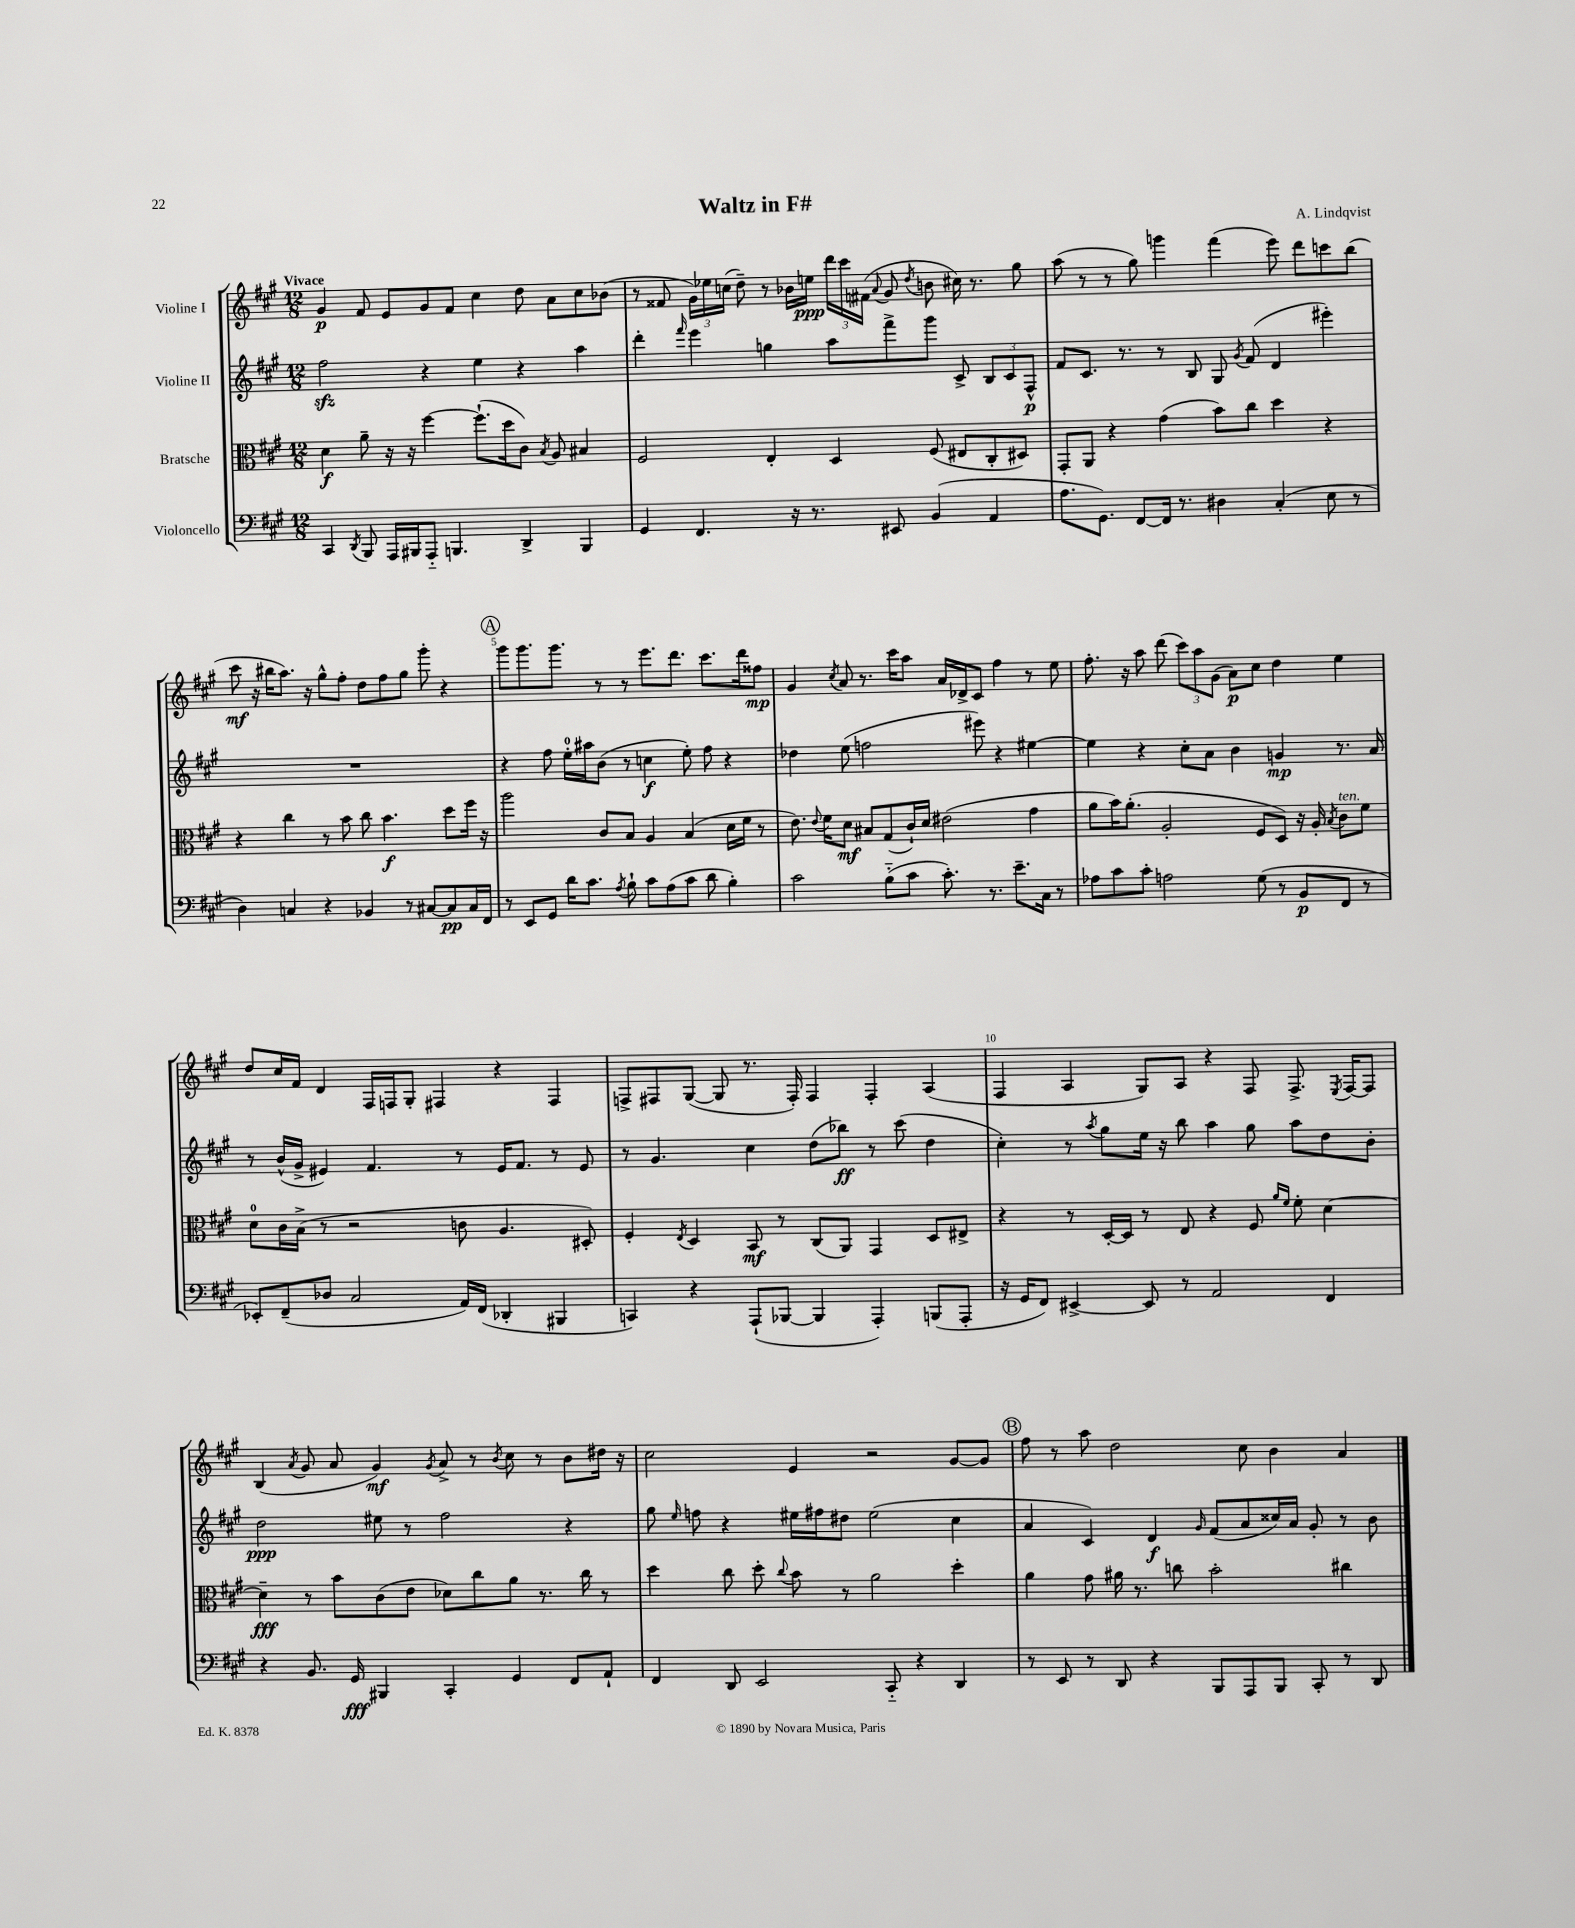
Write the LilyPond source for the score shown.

\header { title = "Waltz in F#" composer = "A. Lindqvist" }
<<
\new StaffGroup <<
\new Staff = "s0" \with { instrumentName = "Violine I" } {
    \clef treble \key a \major \numericTimeSignature \time 12/8 \tempo "Vivace"
    \autoBeamOff gis'4\p fis'8 e'8[ gis'8 fis'8] cis''4 d''8 a'8[ cis''8 bes'8]( |
    r8 fisis'8 \tuplet 3/2 { gis'16[) ees''16 c''16]( } d''8--) r8 bes'16[ e''16]\ppp \tuplet 3/2 { d'''16[ cis'''16 fis'16]( } \appoggiatura { a'8 } gis'8 \acciaccatura { d''8 } b'8 cis''16) r8. gis''8 |
    a''8( r8 r8 gis''8) g'''4 fis'''4( e'''8) d'''8[ c'''8 b''8]( |
    cis'''8\mf r16 bis''16[ a''8.]) r16 gis''8[-^ fis''8]-. d''8[ fis''8 gis''8] gis'''8-. r4 |
    \mark \markup { \circle "A" } gis'''8[ gis'''8. gis'''8.] r8 r8 e'''8.[ d'''8.] cis'''8.[ d'''16 fisis''8]\mp |
    gis'4 \acciaccatura { cis''8 } a'8 r8. cis'''16[ a''8] a'16[ des'16-> cis'8] fis''4 r8 e''8 |
    fis''8.-. r16 a''8 d'''8( \tuplet 3/2 { cis'''8[) a''8 gis'8]( } a'8[\p) cis''8] d''4 e''4 |
    d''8[ cis''16 fis'16] d'4 fis16[ f16 gis8]-. fis4 r4 fis4 |
    f8[-> fis8 gis8]~( gis8 r8. fis16-.) fis4 fis4-. a4( |
    fis4 a4 gis8[) a8] r4 fis8 fis8.-> \acciaccatura { e8 } fis16[~ fis8] |
    b4( \acciaccatura { a'8 } gis'8 a'8 gis'4\mf) \acciaccatura { gis'8 } a'8-> r8 \acciaccatura { b'8 } cis''8 r8 b'8[ dis''16] r16 |
    cis''2 e'4 r2 gis'8[~ gis'8] |
    \mark \markup { \circle "B" } fis''8 r8 a''8 d''2 cis''8 b'4 a'4 \bar "|." |
}
\new Staff = "s1" \with { instrumentName = "Violine II" } {
    \clef treble \key a \major \numericTimeSignature \time 12/8
    \autoBeamOff fis''2\sfz r4 e''4 r4 a''4 |
    d'''4-. \grace { fis'''16 } e'''4 g''4 a''8[ fis'''8-> gis'''8] cis'8-> \tuplet 3/2 { b8[ cis'8 fis8]-^\p } |
    fis'8[ cis'8.] r8. r8 b8 gis8 \acciaccatura { gis'8 } fis'8( d'4 eis'''4-.) |
    R1. |
    \mark \markup { \circle "A" } r4 fis''8 e''16[-0-. ais''16 b'8]( r8 c''4\f e''8-.) fis''8 r4 |
    des''4 e''8( f''2 eis'''8) r4 eis''4~ |
    eis''4 r4 cis''8[-. a'8] b'4 g'4\mp r8. a'16 |
    r8 b'16[-^( gis'16]-> eis'4) fis'4. r8 eis'16[ fis'8.] r8 eis'8 |
    r8 gis'4. cis''4 d''8[( bes''8]\ff) r8 cis'''8( d''4 |
    cis''4-.) r8 \acciaccatura { a''8 } gis''8[ e''16] r16 b''8 a''4 gis''8 a''8[ d''8 b'8]-. |
    d''2\ppp eis''8 r8 fis''2 r4 |
    gis''8 \grace { e''16 } f''8 r4 eis''16[ fis''16 dis''8] eis''2( cis''4 |
    \mark \markup { \circle "B" } a'4 cis'4) d'4\f \grace { gis'16 } fis'8[( a'8 cisis''16) a'16] gis'8-. r8 b'8 \bar "|." |
}
\new Staff = "s2" \with { instrumentName = "Bratsche" } {
    \clef alto \key a \major \numericTimeSignature \time 12/8
    \autoBeamOff d'4\f a'8-- r16 r16 fis''4~ fis''8.[-!( d''16 cis'8]) \acciaccatura { b8 } a8 bis4 |
    fis2 e4-. d4 fis8( eis8[ cis8-. dis8]) |
    gis,8[-. a,8] r4 gis'4( b'8[) cis''8] d''4 r4 |
    r4 cis''4 r8 b'8 cis''8 b'4.\f d''8[ fis''16] r16 |
    \mark \markup { \circle "A" } a''2 cis'8[ b8] a4 b4( d'16[ fis'16] r8 |
    e'8.) \appoggiatura { e'8 } fis'16[ d'8]\mf bis8[ gis8( cis'16-!) d'16] eis'2( gis'4 |
    a'8[ b'16) a'8.]-.( a2-. fis8[ d8]) r16 a16-. \acciaccatura { b8 } cis'8[^\markup { \italic "ten." } fis'8] |
    d'8[-0 cis'16 b16]->( r8 r2 c'8 a4. dis8-.) |
    fis4-. \acciaccatura { e8 } d4 b,8\mf r8 cis8[( a,8]) gis,4 d8[ eis8]-> |
    r4 r8 d16[~-. d16] r8 e8 r4 fis8 \grace { a'16[ fis'16] } fis'8-. d'4~ |
    d'4--\fff r8 b'8[ cis'8( e'8] des'8[) cis''8 a'8] r8. cis''16 r8 |
    d''4 cis''8 d''8-. \appoggiatura { cis''8 } b'8 r8 a'2 d''4-. |
    \mark \markup { \circle "B" } a'4 gis'8 ais'16 r8. c''8 b'2-. cis''4 \bar "|." |
}
\new Staff = "s3" \with { instrumentName = "Violoncello" } {
    \clef bass \key a \major \numericTimeSignature \time 12/8
    \autoBeamOff cis,4 \acciaccatura { d,8 } b,,8 a,,16[ bis,,16 a,,8]-_ b,,4. d,4-> b,,4 |
    gis,4 fis,4. r16 r8. eis,8 b,4( a,4 |
    a8.[ gis,8.]) fis,8[~ fis,16] r8. dis4 cis4-.( e8 r8 |
    d4) c4 r4 bes,4 r8 cis8[~ cis8\pp cis16 fis,16] |
    \mark \markup { \circle "A" } r8 e,8[ gis,8] d'16[ cis'8.] \acciaccatura { a8 } b8-! cis'8[ a8( cis'8] d'8 b4-.) |
    cis'2 b8[-_( cis'8] cis'8.-.) r8. e'8.[-- cis16] r8 |
    aes8[ cis'8 cis'8]-. a2 gis8( r8 b,8[\p fis,8] r8 |
    ees,8[-.) fis,8--( des8] cis2 a,16[) fis,16]( des,4-. bis,,4 |
    c,4) r4 a,,8[-!( bes,,8]~ bes,,4 a,,4-.) b,,8[( a,,8]-. |
    r16 gis,16[ fis,8]) eis,4~-> eis,8 r8 a,2 fis,4 |
    r4 b,8. gis,16\fff bis,,4 cis,4-. gis,4 fis,8[ a,8]-! |
    fis,4 d,8 e,2 cis,8-_ r4 d,4 |
    \mark \markup { \circle "B" } r8 e,8 r8 d,8 r4 b,,8[ a,,8 b,,8] cis,8-. r8 d,8 \bar "|." |
}
>>
>>
\layout { \context { \Score \override BarNumber.break-visibility = ##(#f #t #t) barNumberVisibility = #(every-nth-bar-number-visible 5) } }
